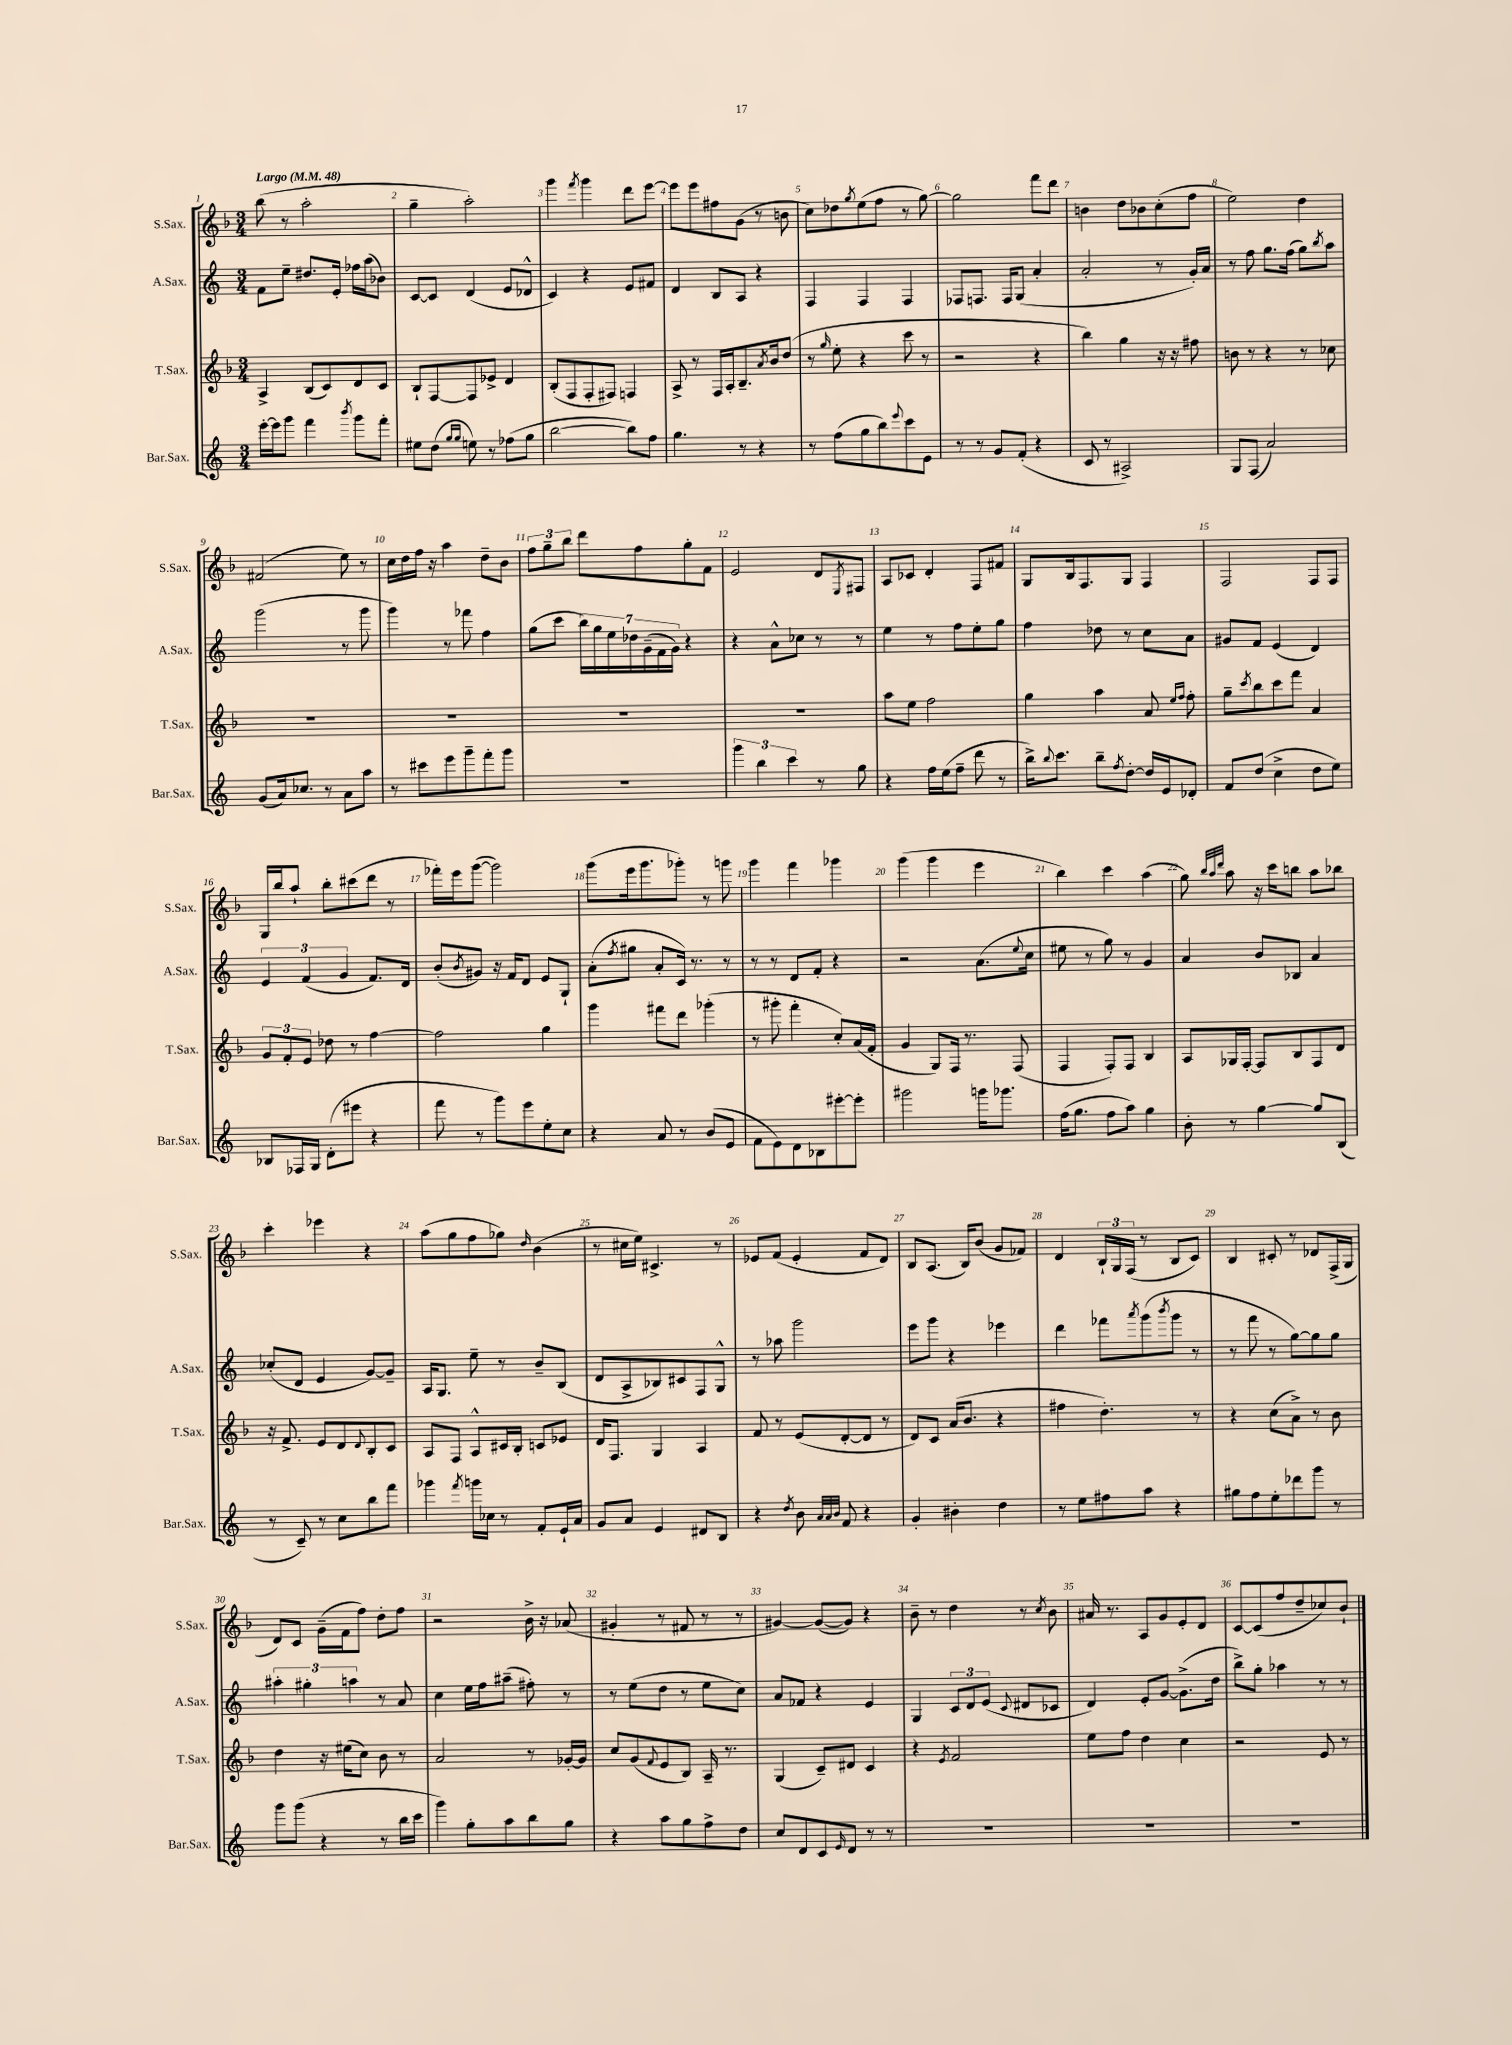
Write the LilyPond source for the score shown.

<<
\new StaffGroup <<
\new Staff = "s0" \with { instrumentName = "S.Sax." shortInstrumentName = "S.Sax." } {
    \clef treble \key f \major \numericTimeSignature \time 3/4 \tempo "Largo" 4 = 48
    bes''8( r8 a''2-. |
    g''4-- a''2-.) |
    g'''4 \acciaccatura { f'''8 } g'''4 d'''8 e'''8~ |
    e'''8 e'''8 fis''8 g'8( r8 b'8 |
    c''8) des''8 \acciaccatura { g''8 } e''8( f''8 r8 g''8~) |
    g''2 f'''8 d'''8 |
    b'4 d''8 bes'8 c''8-.( f''8 |
    e''2) d''4 |
    fis'2( e''8) r8 |
    c''16 d''16 f''16 r16 a''4 d''8-- bes'8 |
    \tuplet 3/2 { f''8 g''8-- bes''8 } d'''8 f''8 g''8-. f'8 |
    e'2 d'8 \acciaccatura { e8 } fis8 |
    a8 ces'8 d'4-. f8 fis'8 |
    g8 bes16 f8. g8 f4 |
    f2 f8 f8 |
    g16 bes''16 a''8-! bes''8-. cis'''8( d'''8 r8 |
    fes'''16-.) e'''16 g'''8~( g'''2) |
    g'''8( e'''16 g'''8. ges'''8-.) r8 g'''8 |
    g'''4 f'''4 ges'''4 |
    g'''4( g'''4 e'''4 |
    bes''4) c'''4 a''4( |
    g''8) \grace { bes''32 a''32 d'''32 } a''8 r16 c'''16 b''8 a''8 bes''8 |
    c'''4-. ees'''4 r4 |
    a''8( g''8 f''8 ges''8) \grace { d''16 } bes'4( |
    r8 cis''16 e''16) cis'4.-> r8 |
    ees'8 f'8( ees'4-. f'8 d'8) |
    bes8 a8.( bes16) bes'8( g'8 fes'8) |
    d'4 \tuplet 3/2 { bes16-! g16 f16( } r8 bes8 c'8) |
    bes4 cis'8-. r8 des'8 f16->( g16 |
    d'8) c'8 g'16--( f'16 f''8) d''8-. f''8 |
    r2 bes'16-> r16 aes'8( |
    gis'4-. r8 fis'8 r8 r8 |
    gis'4~) gis'8~( gis'8) r4 |
    bes'8-- r8 d''4 r8 \acciaccatura { c''8 } bes'8 |
    ais'16 r8. a8 g'8 e'8-. d'8 |
    c'8~ c'8( f''8 d''8-- ces''8) bes'8-! \bar "|." |
}
\new Staff = "s1" \with { instrumentName = "A.Sax." shortInstrumentName = "A.Sax." } {
    \clef treble \key c \major \numericTimeSignature \time 3/4
    f'8 e''8-- dis''8. e'16-. fes''16 a''16( bes'8) |
    c'8~ c'8 d'4( e'8 des'8-^ |
    c'4) r4 e'8 fis'8 |
    d'4 b8 a8 r4 |
    f4 f4 f4 |
    fes8 f8. f16 g8( a'4-. |
    a'2-. r8 g'16-.) a'16 |
    r8 f''8 g''8. f''16( g''8) \acciaccatura { b''8 } a''8 |
    g'''2( r8 g'''8 |
    g'''4) r8 fes'''8 f''4 |
    g''8( c'''8 \tuplet 7/4 { b''16) g''16 e''16 des''16 g'16--( f'16 g'16) } r4 |
    r4 a'8-^ ces''8 r8 r8 |
    e''4 r8 f''8 e''8-. g''8 |
    f''4 des''8 r8 c''8 a'8 |
    gis'8 f'8 e'4( d'4) |
    \tuplet 3/2 { e'4 f'4( g'4 } f'8.) d'16 |
    b'8-.( \acciaccatura { b'8 } gis'8) r16 f'16 d'8 e'8 g8-! |
    a'8-.( \acciaccatura { f''8 } gis''8 a'8-. c'16) r8. r8 |
    r8 r8 d'8 f'8-. r4 |
    r2 a'8.( \appoggiatura { e''8 } c''16 |
    eis''8 r8 g''8) r8 g'4 |
    a'4 b'8 bes8 a'4 |
    ces''8-.( d'8 e'4 g'8~) g'8-- |
    a16 g8. e''8-- r8 b'8-- b8( |
    d'8 a8-> bes8) cis'8 f8 g8-^ |
    r8 aes''8 g'''2 |
    e'''8 g'''8 r4 ees'''4 |
    d'''4 fes'''8 \acciaccatura { a'''8 } g'''8( \acciaccatura { b'''8 } g'''8 r8 |
    r8 f'''8 r8 g''8~) g''8 g''8 |
    \tuplet 3/2 { ais''4-. gis''4-. a''4 } r8 a'8 |
    c''4 e''16 f''16 ais''8--( fis''8-.) r8 |
    r8 e''8( d''8 r8 e''8 c''8) |
    a'8 fes'8 r4 e'4 |
    g4 \tuplet 3/2 { c'8 d'8 e'8( } \appoggiatura { c'8 } dis'8 ces'8 |
    d'4) e'8-. g'8~ g'8.->( d''16 |
    b''8->) g''8-. aes''4 r8 r8 \bar "|." |
}
\new Staff = "s2" \with { instrumentName = "T.Sax." shortInstrumentName = "T.Sax." } {
    \clef treble \key f \major \numericTimeSignature \time 3/4
    a4-> bes8( c'8) d'8 c'8 |
    bes8-! f8~ f8 ees'8-> d'4 |
    bes8-.( f8 f8-. fis8) f4 |
    a8-> r8 f16 a16-. bes8.-- \acciaccatura { a'8 } bes'16 d''8( |
    r8 \grace { g''16 } e''8-. r4 c'''8 r8 |
    r2 r4 |
    bes''4) g''4 r16 r16 fis''8 |
    b'8 r8 r4 r8 ces''8 |
    R2. |
    R2. |
    R2. |
    R2. |
    a''8 e''8 f''2 |
    g''4 a''4 a'8 \grace { e''16 f''16 } f''8-. |
    g''8-- \acciaccatura { c'''8 } bes''8 c'''8 f'''8 a'4 |
    \tuplet 3/2 { g'8 f'8-. e'8 } des''8 r8 f''4~ |
    f''2 g''4 |
    g'''4 fis'''8 d'''8 ges'''4-.( |
    r8 gis'''8-. f'''4-. c''8-.) a'16( f'16-. |
    g'4 g8) f16 r8. f8( |
    f4 f8-.) f8 bes4 |
    a8 ges16 f16~-. f8 bes8 f8 d'8 |
    r16 f'8.-> e'8 d'8 \appoggiatura { d'8 } bes8-. c'8 |
    a8 f8 a8-^ cis'16 bes16-. c'8 ees'8 |
    d'16 f8. g4 a4 |
    f'8 r8 e'8( d'8~-. d'8 r8 |
    d'8) c'8 a'16( bes'8. r4 |
    fis''4 d''4.-.) r8 |
    r4 c''8( a'8->) r8 bes'8 |
    d''4 r16 eis''16( c''8) bes'8 r8 |
    a'2 r8 ges'16~-. ges'16 |
    c''8 g'8( \appoggiatura { f'8 } e'8 bes8) a16-- r8. |
    g4( c'8--) dis'8 c'4 |
    r4 \acciaccatura { e'8 } f'2 |
    e''8 f''8 d''4 c''4 |
    r2 e'8 r8 \bar "|." |
}
\new Staff = "s3" \with { instrumentName = "Bar.Sax." shortInstrumentName = "Bar.Sax." } {
    \clef treble \key c \major \numericTimeSignature \time 3/4
    e'''16~-. e'''16 g'''8 f'''4 \acciaccatura { b'''8 } g'''8 f'''8-. |
    eis''8 d''8( \grace { g''16 g''16 } e''8) r8 fes''8( g''8 |
    b''2~ b''8) f''8 |
    g''4. r8 r4 |
    r8 f''8( g''8 b''8) \appoggiatura { e'''8 } c'''8 e'8 |
    r8 r8 g'8 f'8-.( r4 |
    c'8 r8 ais2->) |
    g8 f8( a'2) |
    g'8( a'16) ces''8. r8 a'8 a''8 |
    r8 cis'''8 e'''8 g'''8-- f'''8-. g'''8 |
    R2. |
    \tuplet 3/2 { g'''4 b''4 c'''4 } r8 g''8 |
    r4 f''16 e''16( f''8-- d'''8 r8 |
    b''16->) \appoggiatura { b''8 } c'''8. b''8-- \acciaccatura { f''8 } d''8~-. d''16 e'16 des'8-. |
    f'8 d''8( c''4-> d''8 e''8) |
    bes8 fes16 g16 d'8-.( eis'''8 r4 |
    f'''8 r8 g'''8) e'''8 e''8-. c''8 |
    r4 a'8 r8 b'8( e'8 |
    f'8 e'8) d'8 bes8 eis'''8~-. eis'''8-. |
    gis'''2 g'''16 ges'''8. |
    f''16( g''8. f''8 a''8) g''4 |
    b'8-. r8 g''4~ g''8 b8( |
    r8 c'8--) r8 c''8 b''8 f'''8 |
    ges'''4 \acciaccatura { f'''8 } g'''16 ces''16 r8 f'8-. e'16-! a'16 |
    g'8 a'8 e'4 dis'8 b8 |
    r4 \acciaccatura { d''8 } b'8 \grace { a'32 a'32 b'32 } f'8 r4 |
    g'4-. bis'4-. d''4 |
    r8 e''8 fis''8 a''8 r4 |
    gis''8 f''8 e''8-. des'''8 g'''8 r8 |
    g'''8 g'''8( r4 r8 b''16 c'''16 |
    g'''4) g''8-. a''8 b''8 g''8 |
    r4 a''8 g''8 f''8-> d''8 |
    c''8 d'8 c'8 \grace { e'16 } d'8 r8 r8 |
    R2. |
    R2. |
    R2. \bar "|." |
}
>>
>>
\layout { \context { \Score \override BarNumber.break-visibility = ##(#f #t #t) barNumberVisibility = #all-bar-numbers-visible } }
